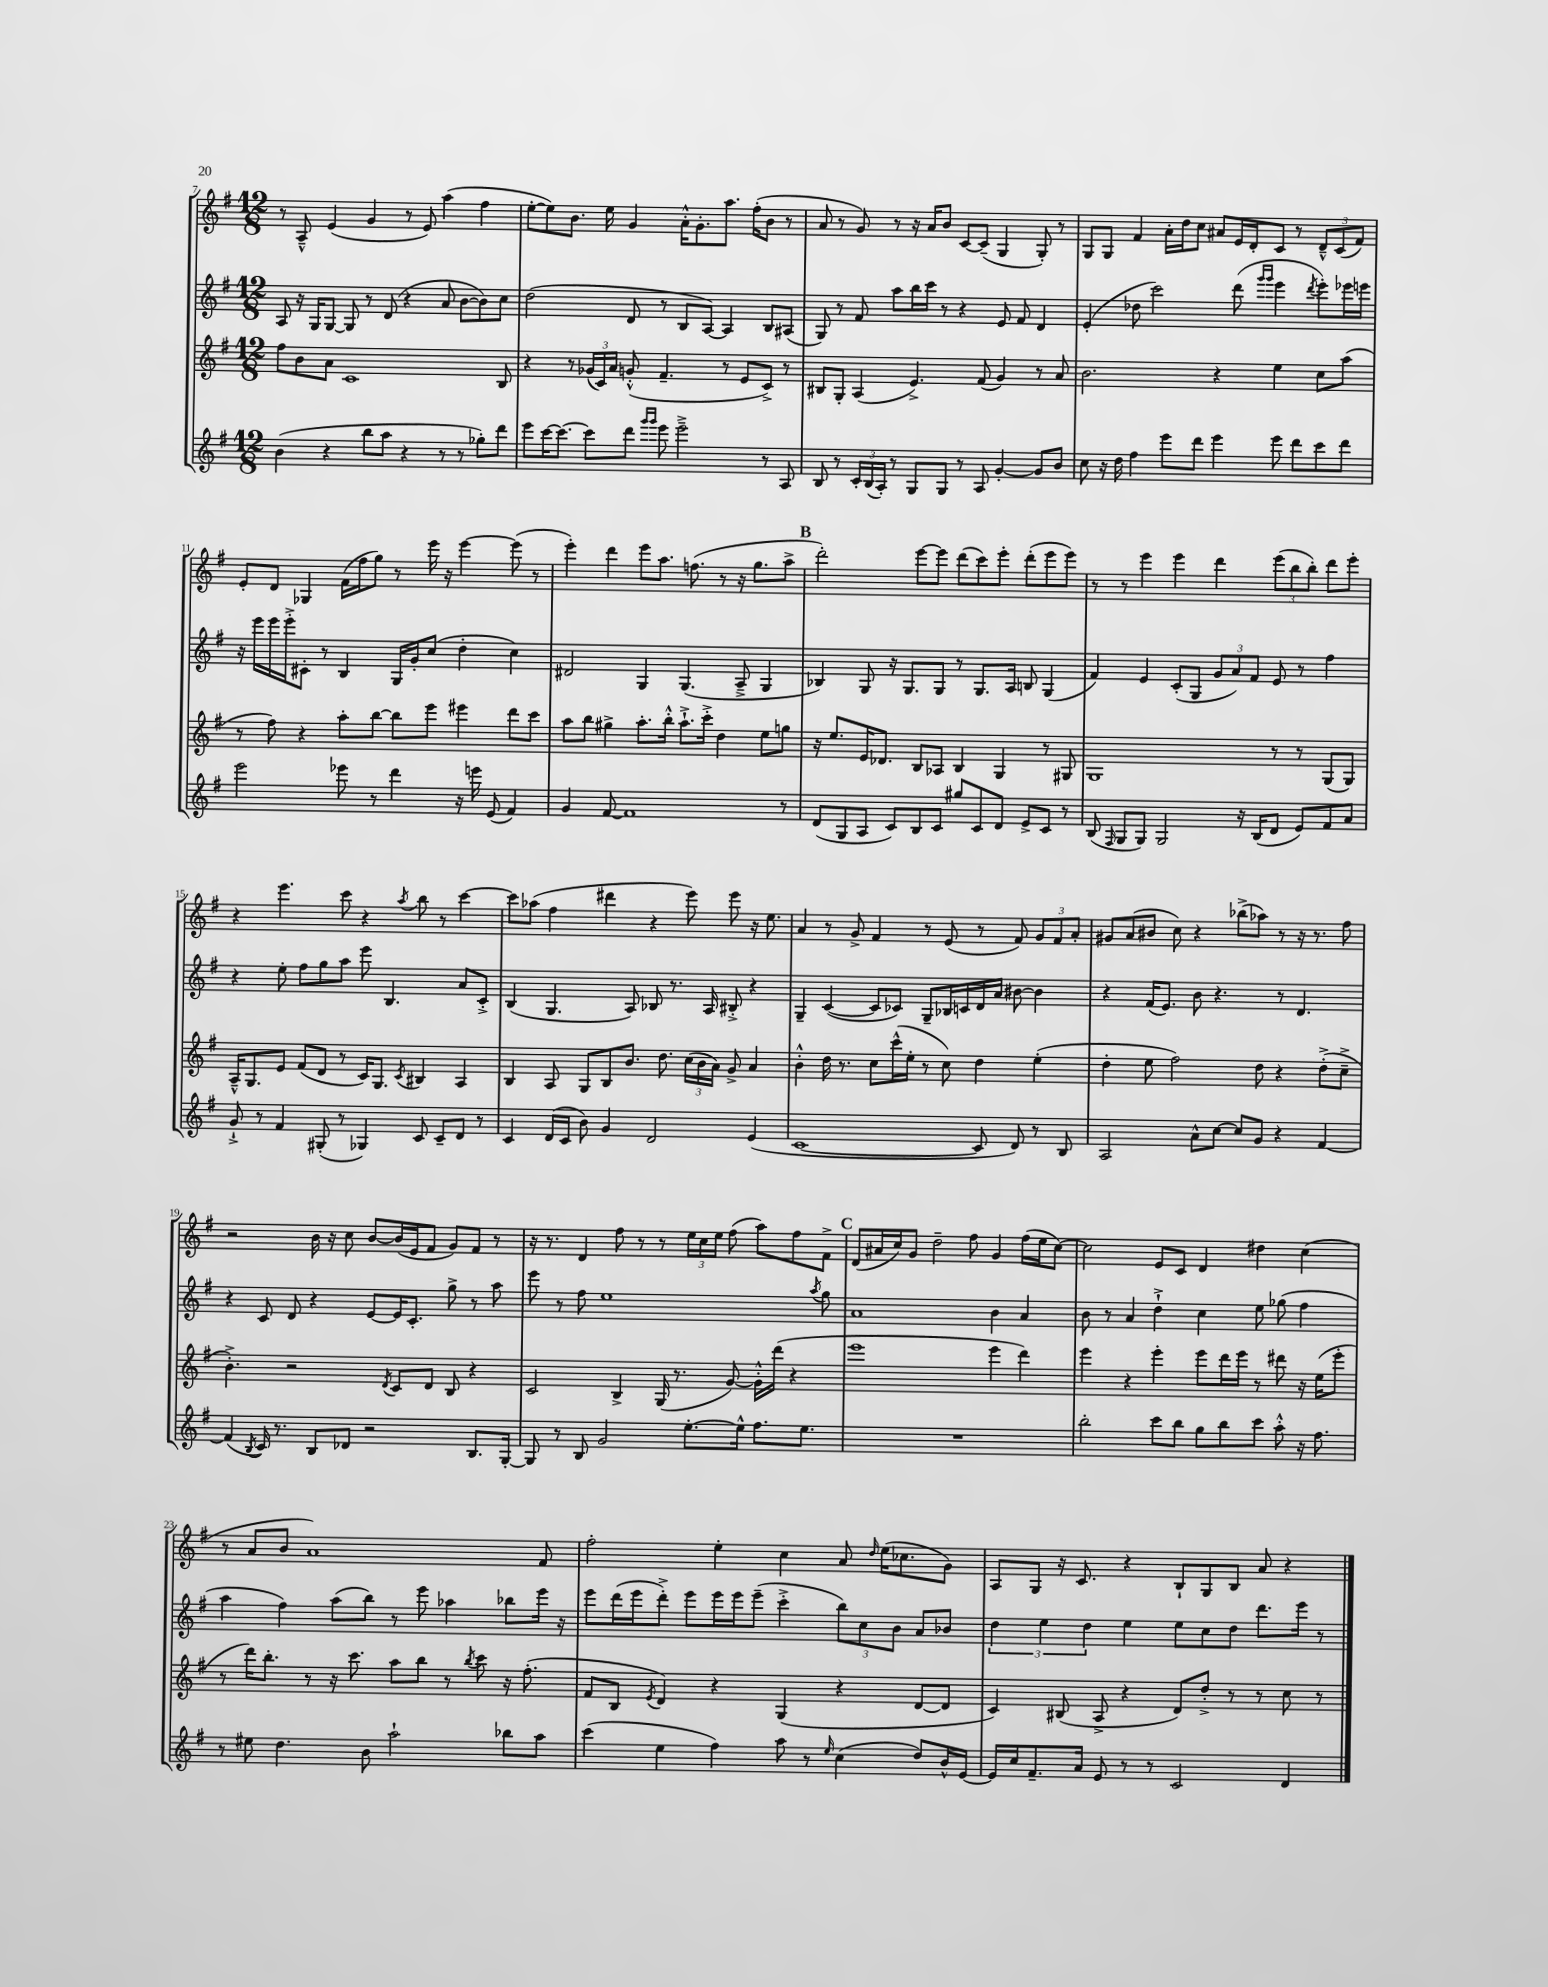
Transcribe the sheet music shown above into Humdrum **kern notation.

**kern	**kern	**kern	**kern
*staff4	*staff3	*staff2	*staff1
*clefG2	*clefG2	*clefG2	*clefG2
*k[f#]	*k[f#]	*k[f#]	*k[f#]
*M12/8	*M12/8	*M12/8	*M12/8
(4b	8ff#	8A	8r
.	8b	16r	8A~^^
.	.	16G	.
4r	8a	[8G	(4e
.	1c	8G]	.
8bb	.	8r	4g
8aa	.	(8d	.
4r	.	4r	8r
.	.	.	8e)
8r	.	8a	(4aa
8r	.	[8b	.
8gg-')	.	8b])	4ff#
8ddd	8B	8cc	.
=	=	=	=
8eee	4r	(2dd	[8ee'
[16ccc	.	.	8ee])
8.ccc_	.	.	.
.	8r	.	8.b
8ccc]	(24g-	.	.
.	24c)	.	.
.	.	.	16ee
.	24a	.	.
8ddd	(8g'^^	8d	4g
16qqggg	.	.	.
16qqggg	.	.	.
8eee	4.f#~	8r	.
2eee~^	.	8B	16a'^^
.	.	.	8.g'
.	.	[8A)	.
.	8r	4A]	8.aa
.	8e	.	.
.	.	.	(16ff#'
8r	8c^)	8B	8b
8A	8r	(8A#	8r
=	=	=	=
8B	8B#	8G)	8a
8r	8G'	8r	8r
24c'	(4A	8f#	8g)
(24B	.	.	.
24A')	.	.	.
8r	.	8aa	8r
8G	4.e^)	16bb	16r
.	.	16ccc	16a
8G	.	8r	8b
8r	.	4r	[8c
8A	(8f#	.	(8c~]
[4g'	4g)	8e	4G
.	.	8f#	.
8g]	8r	4d	8G')
8b	8a	.	8r
=	=	=	=
8cc	2.b	(4e'	8G
16r	.	.	8G
16dd	.	.	.
4ff#	.	8dd-	4f#
.	.	2ccc)	.
8eee	.	.	16a'
.	.	.	16dd
8ddd	.	.	8cc
4eee	4r	.	8a#
.	.	(8ddd	16e
.	.	.	16d'
.	.	16qqggg	.
.	.	16qqggg	.
8eee	4ee	4eee	8c
8ddd	.	.	8r
.	.	8qddd	.
8ccc	8cc	8eee')	12d~^^
.	.	.	(12c
8ddd	(8aa	16eee-	.
.	.	.	12f#)
.	.	16eee	.
=	=	=	=
2eee	8r	16r	8e'
.	.	16eee	.
.	8ff#)	16eee	8d
.	.	16eee'^	.
.	4r	8c#'	4G-
.	.	8r	.
8eee-	8aa'	4B	(16f#
.	.	.	16ff#
8r	[8bb	.	8gg)
4ddd	8bb]	16G	8r
.	.	16g'	.
.	8eee	(8cc	16eee
.	.	.	16r
16r	4eee#	4dd'	[4eee
16eee	.	.	.
(8e	.	.	.
4f#)	8ddd	4cc)	(8eee]
.	8ccc	.	8r
=	=	=	=
4g	8aa	2d#	4eee')
.	8bb	.	.
[8f#	4gg#^	.	4ddd
1f#]	.	.	.
.	8.aa'	4G	8eee
.	.	.	8.aa
.	16bb'^^	.	.
.	8.aa`^	(4.G	.
.	.	.	(8.ff
.	16ccc'^	.	.
.	4dd	.	8r
.	.	8A~^	16r
.	.	.	8.gg
.	8ee	4G	.
8r	8gg	.	8aa^
=	=	=	=
(8d	16r	4B-)	2ddd')
.	8.ee	.	.
8G	.	.	.
8A	16e	8G	.
.	8.d-	.	.
8c)	.	16r	.
.	.	8.G	.
8B	8B	.	[8eee
8c	8A-	8G	8eee]
8gg#	4B	8r	(8ddd
8c	.	8.G	8ccc)
8d	4G	.	8eee'
.	.	16A	.
8e^	.	8B	(8ddd'
8c	8r	(4G	8eee
8r	8G#	.	8eee)
=	=	=	=
(8B	1G	4f#)	8r
16qqF#	.	.	.
8G	.	.	8r
8G)	.	4e	4eee
2G	.	.	.
.	.	(8c'	4eee
.	.	8G	.
.	.	12g	4ddd
.	.	12a)	.
16r	.	.	.
.	.	12f#	.
(16B	.	.	.
8d	8r	8e	(12eee
.	.	.	12bb
8e)	8r	8r	.
.	.	.	12bb')
8f#	(8G	4ff#	8ddd
8a	8G)	.	8eee'
=	=	=	=
8g`^	16A~^^	4r	4r
.	8.G	.	.
8r	.	.	.
4f#	8e	8ee'	4.eee
.	(8f#	8ff#	.
(8G#'	8d	8gg	.
8r	8r	8aa	8ccc
4G-)	16c)	8eee	4r
.	8.G	.	.
.	.	4.B	.
.	8qc	.	8qaa
8c	4B#	.	8bb
8c~	.	.	8r
8d	4A	8a	[4ccc
8r	.	8c'^	.
=	=	=	=
4c	4B	(4B	8ccc]
.	.	.	(8aa-
(16d	8A	4.G	4ff#
16c	.	.	.
8b)	8G	.	.
4g	8B	.	4ddd#
.	8.b	8A)	.
2d	.	8B-	4r
.	8.dd	.	.
.	.	8.r	.
.	(24cc	.	8eee)
.	24b	.	.
.	.	16A	.
.	24a)	.	.
.	8g^	8B#'^	8eee
(4e	4a	4r	16r
.	.	.	8.ee
=	=	=	=
[1c	4b'^^	4G~	4a
.	16dd	([4c	8r
.	8.r	.	.
.	.	.	8g^
.	8cc	8c]	4f#
.	(16ccc^^	8c-)	.
.	16ee'	.	.
.	8r	8G~	8r
.	8cc)	16B-	(8e
.	.	16c	.
8c]	4dd	16d	8r
.	.	16a	.
8d)	.	[8b#	8f#)
8r	(4ee'	4b#]	12g
.	.	.	12f#
8B	.	.	.
.	.	.	12a'
=	=	=	=
2A	4dd'	4r	8g#
.	.	.	(8a
.	8ee	(16f#	8b#
.	.	8.e)	.
.	2ff#)	.	8cc)
8a^^	.	8b	4r
[8cc	.	4.r	.
8cc]	.	.	(8bb-^
8g	8dd	.	8aa-)
4r	4r	8r	8r
.	.	4.d	16r
.	.	.	8.r
[4f#	(8dd'^	.	.
.	8cc~^	.	8ff#
=	=	=	=
(4f#]	4.b'^)	4r	2r
8qB	.	.	.
16c)	.	8c	.
8.r	.	.	.
.	2r	8d	.
8B	.	4r	16b
.	.	.	16r
8d-	.	.	8cc
2r	.	[8e	[8b
.	8qd	.	.
.	8c	16e]	(16b]
.	.	8.c'	16e
.	8d	.	8f#
.	8B	8gg^	8g)
8.B	4r	8r	8f#
.	.	8aa	8r
[16G'	.	.	.
=	=	=	=
8G]	2c	8eee	16r
.	.	.	8.r
8r	.	8r	.
8B	.	8ff#	4d
2g	.	1ee	.
.	4B^	.	8ff#
.	.	.	8r
.	(16G	.	8r
.	8.r	.	.
[8.ee'	.	.	24ee
.	.	.	24cc
.	.	.	24ee
.	[8g)	.	(8ff#
16ee^^]	.	.	.
8.ff#	16g'^^]	.	8aa)
.	(16ddd	.	.
.	4r	.	8ff#
8.ee	.	.	.
.	.	8qaa	.
.	.	8gg	8f#^
=	=	=	=
1.r	1eee	1a	(8d
.	.	.	16a#
.	.	.	16cc)
.	.	.	8g
.	.	.	2dd~
.	.	.	8ff#
.	4eee	4b	4g
.	4ddd)	4a	(16ff#
.	.	.	16ee
.	.	.	[8cc)
=	=	=	=
2bb'	4eee	8b	2cc]
.	.	8r	.
.	4r	4a	.
8ccc	4eee'	4dd`^	8e
8bb	.	.	8c
8gg	8eee	4cc	4d
8bb	16ddd	.	.
.	16eee	.	.
8ccc	8r	8ee	4dd#
8aa'^^	8ddd#	(8gg-	.
16r	16r	4ff#	(4cc
8.ff#	(16ee	.	.
.	8eee'	.	.
=	=	=	=
8r	8r	4aa	8r
8ee#	16ddd)	.	8a
.	8.bb'	.	.
4.dd	.	4ff#)	8b
.	8r	.	1a)
.	16r	(8aa	.
.	8.ccc	.	.
8b	.	8bb)	.
2aa`	8aa	8r	.
.	8bb	8eee	.
.	8r	4aa-	.
.	8qbb	.	.
.	8ccc	.	.
8bb-	16r	8bb-	.
.	(8.ff#'	.	.
8aa	.	16eee	8f#
.	.	16r	.
=	=	=	=
(4ccc	8f#	8eee	2ff#'
.	8B	(16ddd	.
.	.	16eee	.
.	8qe	.	.
4ee	4d)	8ddd'^)	.
.	.	8eee	.
4ff#)	4r	16eee	4ee'
.	.	16eee	.
.	.	(8eee~	.
8aa	(4G	4ccc'^	4cc
8r	.	.	.
16qqee	.	.	.
(4cc	4r	12bb)	8a
.	.	12cc	.
.	.	.	16qqdd
.	.	.	(16ee
.	.	12b	.
.	.	.	8.cc-
8dd)	[8d	8a	.
16b^^	8d]	8b-	8g)
[16e	.	.	.
=	=	=	=
16e]	4c)	6dd	8A
16cc	.	.	.
8.f#~	.	.	8G
.	.	6ee	.
.	(8B#	.	16r
16a	.	.	8.c
.	.	6dd	.
8e	8A^	.	.
8r	4r	4ee	4r
8r	.	.	.
2c	8d)	8ee	8B`
.	8dd'^	8cc	8G
.	8r	8dd	8B
.	8r	8.ddd	8a
4d	8cc	.	4r
.	.	16eee	.
.	8r	8r	.
==	==	==	==
*-	*-	*-	*-
